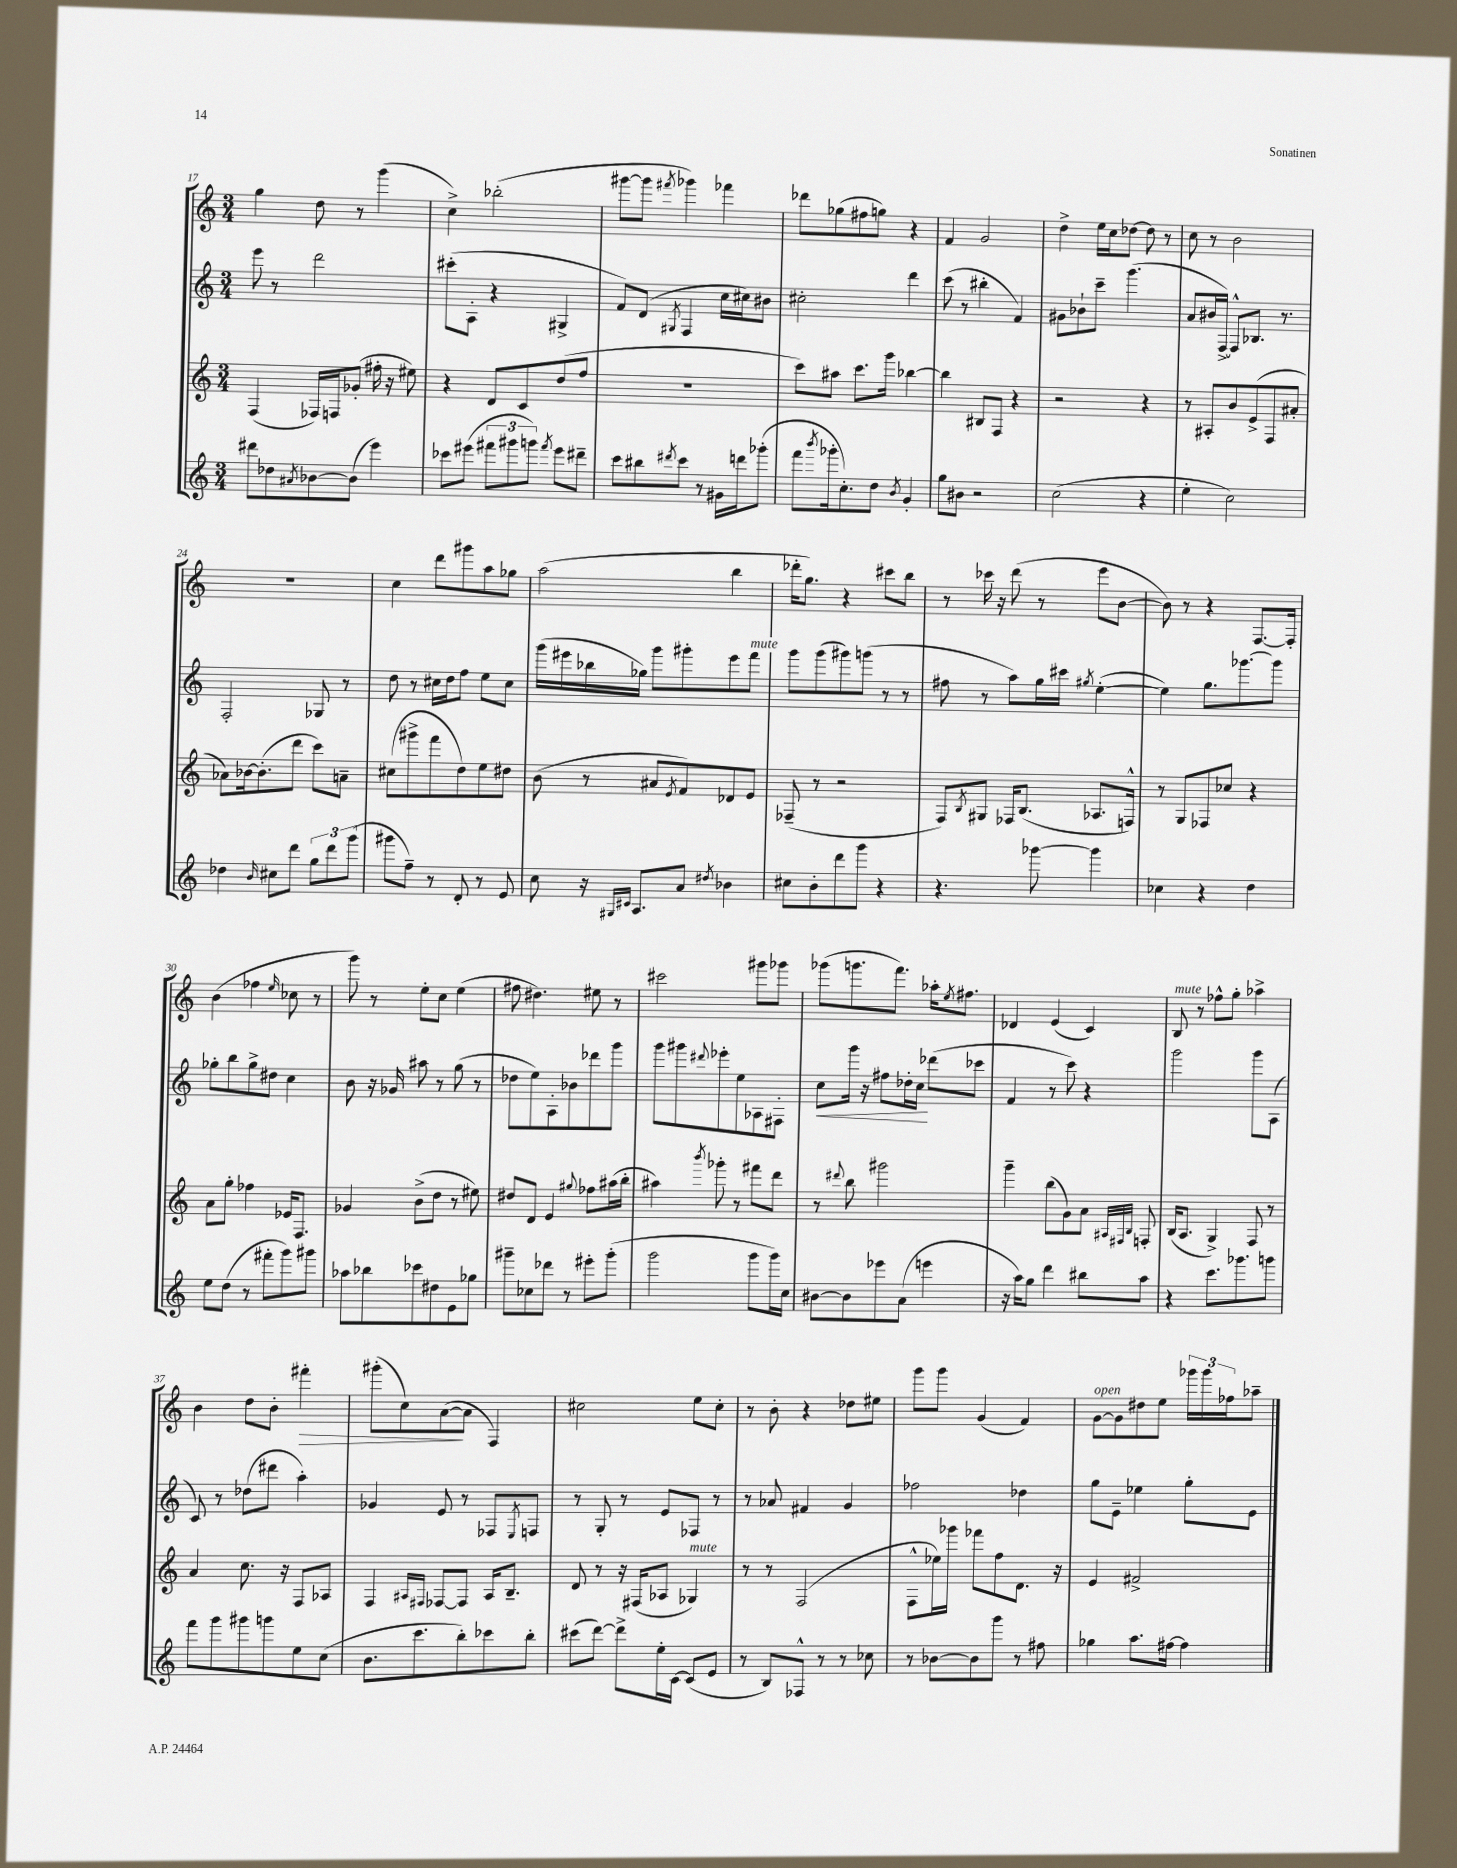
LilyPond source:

<<
\new StaffGroup <<
\new Staff = "s0" {
    \clef treble \key c \major \numericTimeSignature \time 3/4
    g''4 d''8 r8 g'''4( |
    c''4->) bes''2-.( |
    gis'''8~ gis'''8 \acciaccatura { fis'''8 } ges'''4) fes'''4 |
    des'''8 ges''8( fis''8 g''8) r4 |
    f'4 g'2 |
    d''4-> e''16 c''16 des''8~ des''8 r8 |
    c''8 r8 b'2 |
    R2. |
    c''4 d'''8 gis'''8 a''8 ges''8 |
    a''2( b''4 |
    des'''16-. g''8.) r4 cis'''8 b''8 |
    r8 ces'''16 r16 d'''8( r8 e'''8 b'8~ |
    b'8) r8 r4 f8.~ f16-. |
    b'4( fes''4 \grace { e''16 } ces''8 r8 |
    g'''8) r8 e''8-. c''8 e''4( |
    fis''8 dis''4.) eis''8 r8 |
    cis'''2 gis'''8 ges'''8 |
    ges'''8( g'''8. f'''8.) aes''16-. \acciaccatura { e''8 } fis''8. |
    des'4 e'4( c'4) |
    b8^\markup { \italic "mute" } r8 fes''8-^ g''8-. aes''4-> |
    b'4 d''8 b'8-. fis'''4-.\> |
    gis'''8-.( c''8) a'8~\!( a'8 f4) |
    cis''2 e''8 cis''8-. |
    r8 b'8-. r4 des''8 eis''8 |
    g'''8 g'''8 g'4( f'4) |
    g'8~^\markup { \italic "open" } g'8 dis''8 e''8 \tuplet 3/2 { ges'''16 ges'''16 fes''16 } aes''8-- \bar "|." |
}
\new Staff = "s1" {
    \clef treble \key c \major \numericTimeSignature \time 3/4
    e'''8 r8 d'''2 |
    cis'''8-.( a8-. r4 gis4-> |
    f'8) d'8( \acciaccatura { gis8 } f4 c''16 cis''16) bis'8 |
    cis''2-. d'''4 |
    c'''8( r8 bis''4-. f'4) |
    gis'8 bes'8-! c'''8-- g'''4.( |
    a'8 bis'16 f16~->) f8-^ bes8. r8. |
    f2-. ges8 r8 |
    d''8 r8 cis''16 d''16 f''8 e''8 cis''8 |
    g'''16( eis'''16 bes''16 ges''16) g'''8 gis'''8-. eis'''8 f'''8^\markup { \italic "mute" } |
    g'''8 g'''8( gis'''8) g'''8( r8 r8 |
    fis''8 r8 a''8) g''16 cis'''16 \acciaccatura { gis''8 } e''4~-.( |
    e''4) g''8. ges'''8.~ ges'''8 |
    ges''8-. b''8 ges''8-> dis''8 c''4 |
    b'8 r16 ges'16 ais''8 r8 g''8( r8 |
    des''8 e''8) a8-. bes'8 des'''8 g'''8 |
    g'''8 gis'''8 \appoggiatura { dis'''8 } ees'''8-. e''8 aes8 fis8-. |
    c''8\< g'''16 r16 fis''8 des''16-. c''16\! des'''8( ces'''8 |
    f'4 r8 c'''8) r4 |
    g'''2 g'''8 a8( |
    c'8) r8 des''8( dis'''8 a''4-.) |
    ges'4 e'8 r8 fes8 \acciaccatura { e8 } f8 |
    r8 g8-. r8 e'8 fes8 r8 |
    r8 aes'8 fis'4 g'4 |
    fes''2 des''4 |
    g''8 e'8-- ees''4 g''8-. e'8 \bar "|." |
}
\new Staff = "s2" {
    \clef treble \key c \major \numericTimeSignature \time 3/4
    f4( fes16) f16 ges'8-.( fis''16-. r16 eis''8) |
    r4 d'8 c'8 d''8( f''8 |
    r2. |
    c'''8) ais''8 c'''8. g'''16 bes''4~ |
    bes''4 bis8 f8 r4 |
    r2 r4 |
    r8 ais8-. b'8 e'8->( f8 ais'8-. |
    aes'8) bes'16~ bes'8.-.( d'''8 c'''8) a'8-- |
    cis''8( gis'''8-> f'''8 d''8) e''8 dis''8 |
    b'8( r8 ais'8 \acciaccatura { e'8 } f'8) des'8 e'8 |
    fes8--( r8 r2 |
    f8) \acciaccatura { b8 } gis8 fes16 b8.( aes8. f16-^) |
    r8 g8 fes8 ces''8 r4 |
    a'8 g''8-. fes''4 ees'16 f8. |
    ges'4 b'8->( d''8 r8 eis''8) |
    dis''8 d'8 e'4 \appoggiatura { gis''8 } fes''8 ais''16( b''16-. |
    ais''4) \acciaccatura { b'''8 } ges'''8-. r8 fis'''8 d'''8 |
    r8 \appoggiatura { dis'''8 } b''8 gis'''2 |
    g'''4-- b''8( g'8) a'8 \grace { ais32 fis32 b32 } f8-. |
    b16( a8. g4->) f8 r8 |
    a'4 c''8. r16 f8 aes8 |
    f4 \grace { ais16 fis16 } fes8~ fes8 ais16 b8.-- |
    d'8 r8 r16 fis16( aes8 ges4^\markup { \italic "mute" }) |
    r8 r8 f2( |
    f8-^ ees''16) ges'''16 fes'''8 f''8 d'8. r16 |
    e'4 fis'2-> \bar "|." |
}
\new Staff = "s3" {
    \clef treble \key c \major \numericTimeSignature \time 3/4
    dis'''8 des''8 \acciaccatura { ais'8 } bes'8~ bes'8( e'''4) |
    ces'''8 eis'''8( \tuplet 3/2 { fis'''8 gis'''8 g'''8) } \acciaccatura { fis'''8 } eis'''8 dis'''8-- |
    c'''8 bis''8 \acciaccatura { dis'''8 } c'''8 r8 gis'16 d'''16 ges'''8-.( |
    f'''8 \acciaccatura { b'''8 } ges'''16-. c''8.-.) d''8 \acciaccatura { b'8 } g'4-. |
    g''8 bis'8 r2 |
    c''2( r4 |
    e''4-. c''2) |
    des''4 \grace { b'16 } cis''8 d'''8 \tuplet 3/2 { g''8 d'''8 g'''8( } |
    gis'''8 f''8--) r8 d'8-. r8 e'8 |
    c''8 r16 \grace { gis16 cis'16 } a8. a'8 \acciaccatura { dis''8 } bes'4 |
    cis''8 b'8-. d'''8 g'''8 r4 |
    r4. ges'''8~ ges'''4 |
    ces''4 r4 d''4 |
    e''8 d''8( r8 fis'''8-. g'''8) gis'''8 |
    aes''8 bes''8 ces'''8 dis''8 e'8 ges''8 |
    gis'''8-- ces''8 des'''8 r8 eis'''8-. gis'''8-.( |
    g'''2 g'''8 g'''16) c''16 |
    bis'8~ bis'8 ees'''8 a'8( e'''4 |
    r16 a''16) g''8 d'''4 bis''8 a''8 |
    r4 c'''8. ges'''8. g'''8 |
    f'''8 g'''8 gis'''8 g'''8 e''8 c''8( |
    b'8. c'''8. b''8-.) ces'''8 b''8-. |
    cis'''8( d'''8~) d'''8-> e''16-. c'16~ c'8( e'8 |
    r8 b8) fes8-^ r8 r8 ces''8 |
    r8 bes'8~ bes'8 g'''8 r8 fis''8 |
    ges''4 a''8. fis''16~ fis''4 \bar "|." |
}
>>
>>
\layout { \context { \Score currentBarNumber = #17 } }
